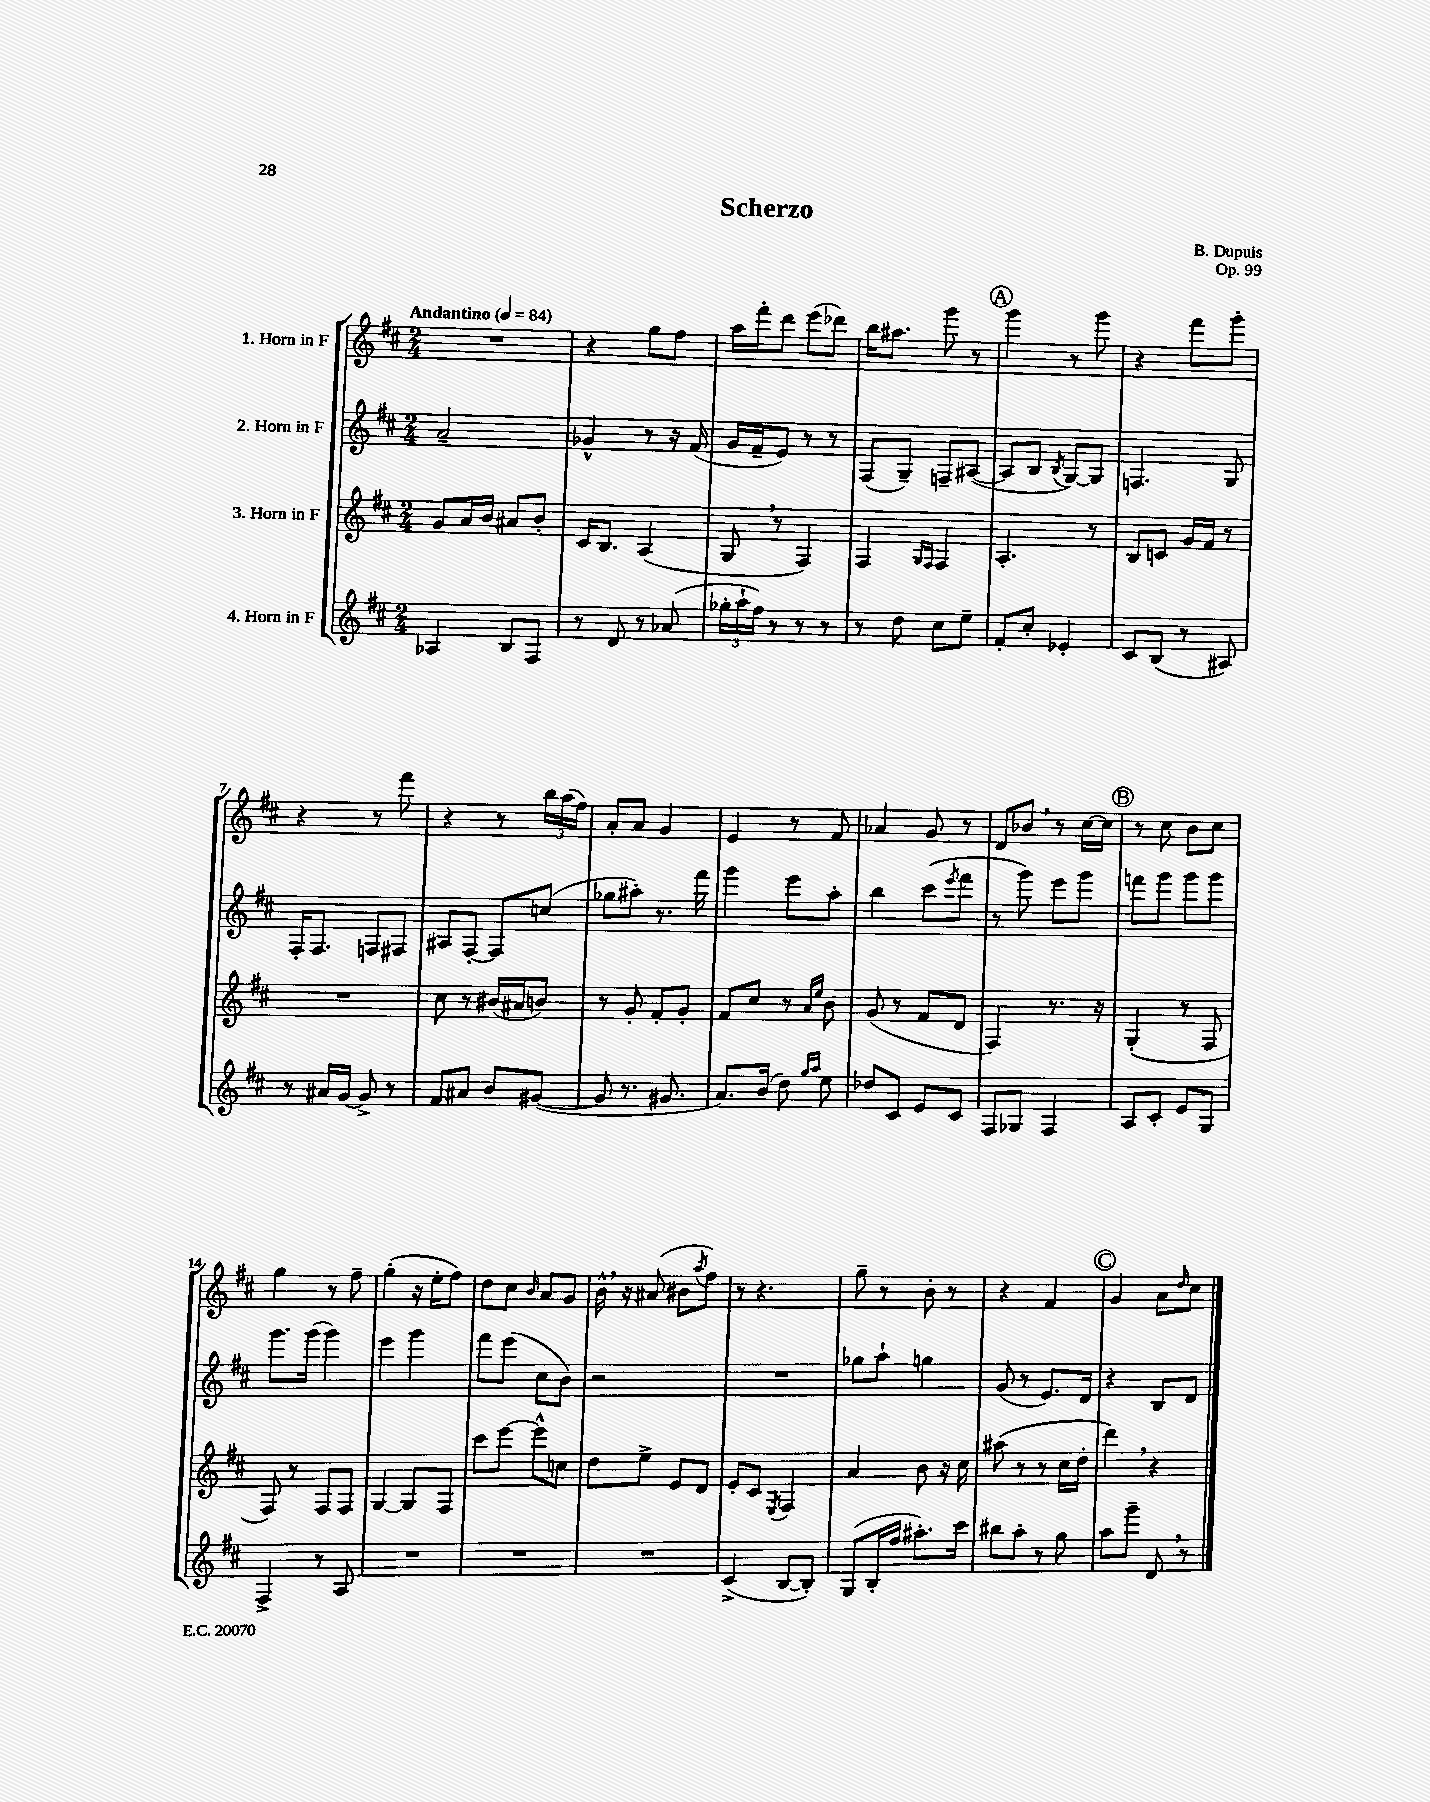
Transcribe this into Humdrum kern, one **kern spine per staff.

**kern	**kern	**kern	**kern
*staff4	*staff3	*staff2	*staff1
*clefG2	*clefG2	*clefG2	*clefG2
*k[f#c#]	*k[f#c#]	*k[f#c#]	*k[f#c#]
*M2/4	*M2/4	*M2/4	*M2/4
*MM84	*MM84	*MM84	*MM84
4A-/	8g/L	2a~/	2r
.	16a/L	.	.
.	16b/JJ	.	.
8B/L	8a#/L	.	.
8F#/J	8b'/J	.	.
=	=	=	=
8r	16c#/LK	4g-^^/	4r
.	8.B/J	.	.
8d/	.	.	.
8r	(4A/	8r	8gg\L
(8a-/	.	16r	8ff#\J
.	.	(16f#/	.
=	=	=	=
24gg-'\LL	8G/	16g/LL	16aa\LL
24aa`\	.	.	.
.	.	16f#~/J	16fff#'\J
24ff#\JJ)	.	.	.
8r	8r	8e/J)	8ddd\J
8r	4F#/)	8r	(8eee\L
8r	.	8r	8ddd-\J)
=	=	=	=
8r	4F#/	(8F#/L	16bb\LK
.	.	.	8.aa#\J
8dd\	.	8G~/J)	.
.	16qqG/LL	.	.
.	16qqF#/JJ	.	.
8cc#\L	4F#/	8F~/L	8ggg\
8ee~\J	.	([8A#/J	8r
=	=	=	=
8f#'/L	4.A'/	8A#/]L	4ggg\
8cc#'/J	.	8B/J	.
.	.	8qB/	.
4e-'/	.	[8G/L)	8r
.	8r	8G/]J	8ggg\
=	=	=	=
8c#/L	8B/L	4.F/	4r
(8B/J	8c/J	.	.
8r	16g/LL	.	8fff#\L
.	16f#/JJ	.	.
8A#/)	8r	8G/	8ggg'\J
=	=	=	=
8r	2r	16F#'/LK	4r
.	.	8.F#/J	.
16a#/LL	.	.	.
[16g/JJ	.	.	.
8g^/]	.	8F/L	8r
8r	.	8F#/J	8fff#\
=	=	=	=
8f#/L	8cc#\	8A#/L	4r
8a#/J	8r	[8F#'/J	.
8b/L	(16b#/LL	8F#/]L	8r
.	16a#/J	.	.
([8g#/J	8b/J)	(8cc/J	24bb\LL
.	.	.	(24aa\
.	.	.	24ff#\JJ)
=	=	=	=
8g#/]	8r	8gg-\L	8a'/L
8.r	8g'/	8aa#'\J)	8a/J
.	8f#'/L	8.r	4g/
8.g#/	.	.	.
.	8g'/J	.	.
.	.	16fff#\	.
=	=	=	=
8.a/L)	8f#/L	4ggg\	4e/
.	8cc#/J	.	.
(16b/Jk	.	.	.
8dd\)	8r	8eee\L	8r
16qqgg/LL	16qqa/LL	.	.
16qqaa/JJ	16qqee/JJ	.	.
8ee\	8b\	8aa'\J	8f#/
=	=	=	=
8dd-/L	(8g/	4bb\	4a-/
8c#/J	8r	.	.
8e/L	8f#/L	(8ccc#\L	8g/
.	.	8qeee/	.
8c#/J	8d/J	8fff#\J	8r
=	=	=	=
8F#/L	4F#/)	8r	8d/L
8G-/J	.	8ggg\)	8b-/J
4F#/	8.r	8eee\L	8r
.	.	8ggg\J	[16cc#\LL
.	16r	.	16cc#\]JJ
=	=	=	=
8A/L	(4G'/	8fff\L	8r
8c#'/J	.	8ggg\J	8cc#\
8e/L	8r	8ggg\L	8b\L
8G/J	8F#/	8ggg\J	8cc#\J
=	=	=	=
4F#^/	8F#/)	8.ggg\L	4gg\
.	8r	.	.
.	.	(16ggg\Jk	.
8r	8F#/L	4ggg\)	8r
8A/	8F#/J	.	8ff#~\
=	=	=	=
2r	[4G/	4eee\	(4gg'\
.	8G/]L	4ggg\	16r
.	.	.	16ee'\LK
.	8F#/J	.	8ff#\J)
=	=	=	=
2r	8ccc#\L	8fff#\L	8dd\L
.	[8eee\J	(8eee\J	8cc#\J
.	.	.	16qqb/
.	8eee^^\]L	8cc#\L	8a/L
.	8cc\J	8b\J)	8g/J
=	=	=	=
2r	8dd\L	2r	16b^^\
.	.	.	16r
.	8ee^\J	.	(8a#/
.	8e/L	.	8b#\L
.	.	.	8qaa/
.	8d/J	.	8ff#\J)
=	=	=	=
(4c#^/	8e'/L	2r	8r
.	8c#/J	.	4.r
.	8qE/	.	.
[8B/L	4F#/	.	.
8B'/]J)	.	.	.
=	=	=	=
(8G/L	4a/	8gg-\L	8gg~\
16B'/L	.	8aa`\J	8r
16ff#/JJ	.	.	.
8.aa#'\L)	8b\	4gg\	8b'\
.	16r	.	8r
16ccc#\Jk	16cc#\	.	.
=	=	=	=
8bb#\L	(8aa#\	(8g/	4r
8aa'\J	8r	8r	.
8r	8r	8.e/L)	4f#/
8gg\	16cc#\LL	.	.
.	16dd'\JJ	16d/Jk	.
=	=	=	=
8aa\L	4ddd\)	4r	4g/
8ggg~\J	.	.	.
8d/	4r	8B/L	8a\L
.	.	.	16qqdd/
8r	.	8d/J	8cc#\J
==	==	==	==
*-	*-	*-	*-
